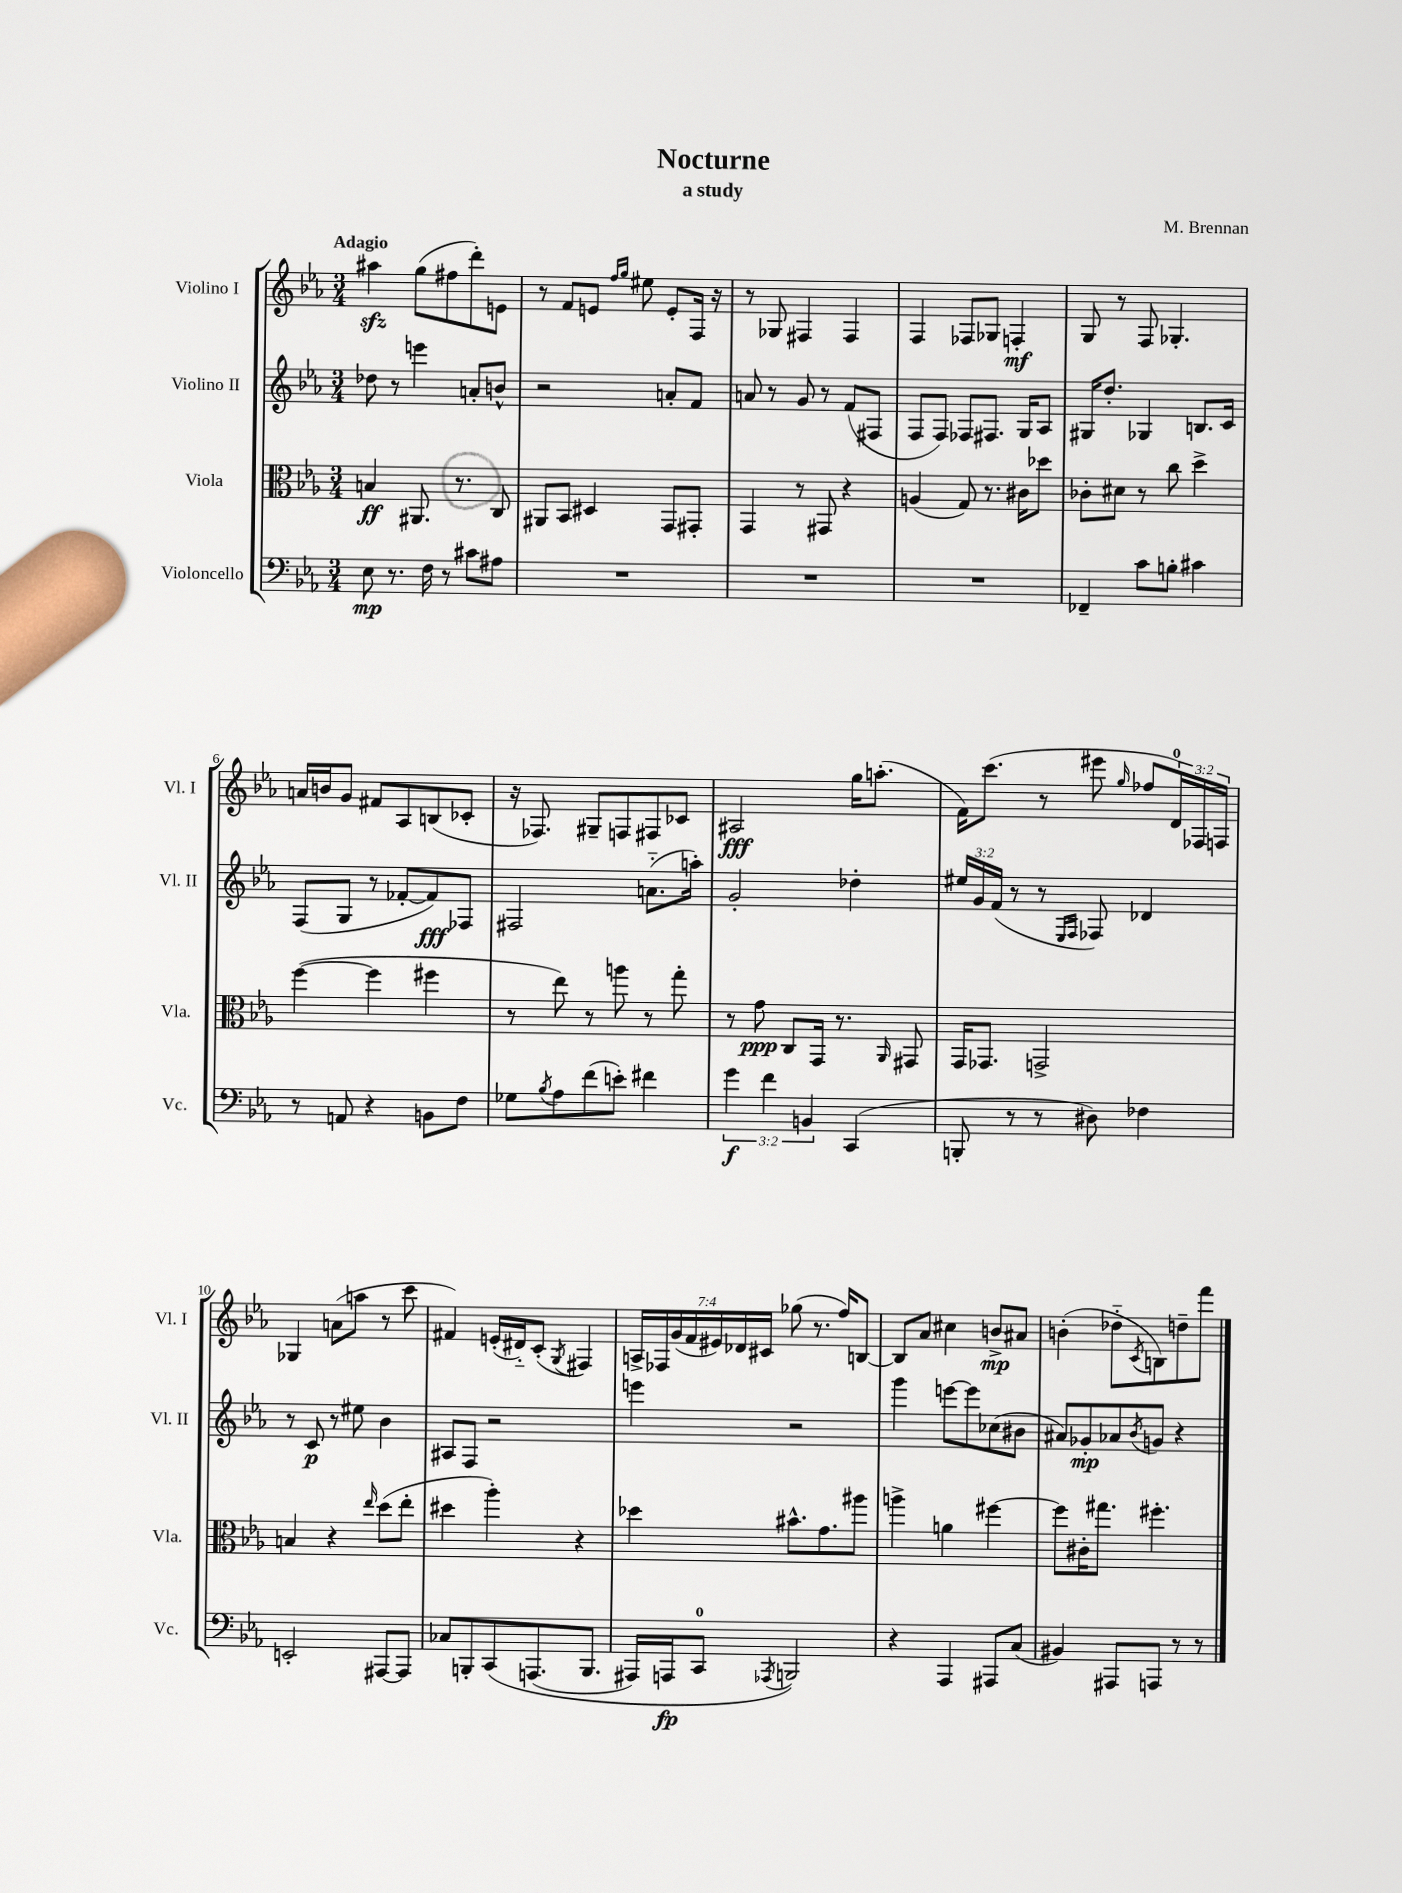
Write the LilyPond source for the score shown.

\header { title = "Nocturne" composer = "M. Brennan" subtitle = "a study" }
<<
\new StaffGroup <<
\new Staff = "s0" \with { instrumentName = "Violino I" shortInstrumentName = "Vl. I" } {
    \clef treble \key ees \major \numericTimeSignature \time 3/4 \override Staff.TupletNumber.text = #tuplet-number::calc-fraction-text \tempo "Adagio"
    ais''4\sfz g''8( fis''8 d'''8-.) e'8 |
    r8 f'8 e'8 \grace { f''16 g''16 } eis''8 e'8-. f16 r16 |
    r8 ges8 fis4 fis4 |
    f4 fes8 ges8 f4-.\mf |
    g8 r8 f8 ges4.-. |
    a'16 b'16 g'8 fis'8 aes8 b8( ces'8-. |
    r16 fes8.) gis8-- f8 fis8 ces'8 |
    ais2\fff g''16 a''8.-.( |
    f'16) c'''8.( r8 eis'''8 \grace { g''16 } fes''8 \tuplet 3/2 { d'16-0) fes16 f16 } |
    ges4 a'8( a''8 r8 c'''8 |
    fis'4) e'16-.( dis'16-_) c'8-.( \acciaccatura { g8 } fis4) |
    \tuplet 7/4 { a16-> fes16 g'16( f'16 eis'16) des'16 cis'16 } ges''8( r8. f''16) b8~ |
    b8 aes'8 cis''4 b'8->\mp ais'8 |
    b'4-.( des''8-_ \acciaccatura { c'8 } b8) d''8-- f'''8 \bar "|." |
}
\new Staff = "s1" \with { instrumentName = "Violino II" shortInstrumentName = "Vl. II" } {
    \clef treble \key ees \major \numericTimeSignature \time 3/4 \override Staff.TupletNumber.text = #tuplet-number::calc-fraction-text
    des''8 r8 e'''4 a'8-. b'8-^ |
    r2 a'8-. f'8 |
    a'8 r8 g'8 r8 f'8( fis8 |
    f8 f8) fes8 fis8. g16 aes8 |
    gis16 d''8.-. ges4 b8. c'16 |
    f8( g8 r8 fes'8~-. fes'8\fff) fes8 |
    fis2 a'8.-_( a''16-.) |
    g'2-. des''4-. |
    \tuplet 3/2 { eis''16 g'16 f'16( } r8 r8 \grace { ees16 f16 } fes8) des'4 |
    r8 c'8\p r8 eis''8 bes'4 |
    ais8 f8 r2 |
    e'''4 r2 |
    g'''4 e'''8~ e'''8 ces''8( bis'8 |
    ais'8) ges'8-.\mp aes'8 \acciaccatura { bes'8 } g'8 r4 \bar "|." |
}
\new Staff = "s2" \with { instrumentName = "Viola" shortInstrumentName = "Vla." } {
    \clef alto \key ees \major \numericTimeSignature \time 3/4
    b4\ff ais,8. r8. c8 |
    ais,8 bes,8 dis4 g,8 gis,8-. |
    g,4 r8 gis,8 r4 |
    a4( g8) r8. cis'16 des''8 |
    ces'8-. dis'8 r8 c''8 d''4-> |
    f''4~( f''4 fis''4 |
    r8 ees''8) r8 a''8 r8 g''8-. |
    r8 g'8\ppp c8 g,16 r8. \grace { aes,16 } gis,8 |
    g,16 ges,8. g,2-> |
    b4 r4 \grace { ees''16 } d''8( ees''8-. |
    dis''4 aes''4-.) r4 |
    des''4 bis'8.-^ g'8. ais''8 |
    a''4-> a'4 fis''4~ |
    fis''8 cis'16-. gis''8. fis''4.-. \bar "|." |
}
\new Staff = "s3" \with { instrumentName = "Violoncello" shortInstrumentName = "Vc." } {
    \clef bass \key ees \major \numericTimeSignature \time 3/4 \override Staff.TupletNumber.text = #tuplet-number::calc-fraction-text
    ees8\mp r8. f16 r8 cis'8 ais8 |
    R2. |
    R2. |
    R2. |
    fes,4-- c'8 b8-. cis'4 |
    r8 a,8 r4 b,8 f8 |
    ges8 \acciaccatura { bes8 } aes8 f'8( e'8-.) fis'4 |
    \tuplet 3/2 { g'4\f f'4 b,4 } c,4( |
    b,,8-. r8 r8 dis8) fes4 |
    e,2-. ais,,8~ ais,,8 |
    ces8 b,,8-. c,8\( a,,8.( b,,8. |
    ais,,16) a,,16\fp c,8-0 \acciaccatura { aes,,8 } b,,2\) |
    r4 aes,,4 ais,,8 c8( |
    bis,4) ais,,8 a,,8 r8 r8 \bar "|." |
}
>>
>>
